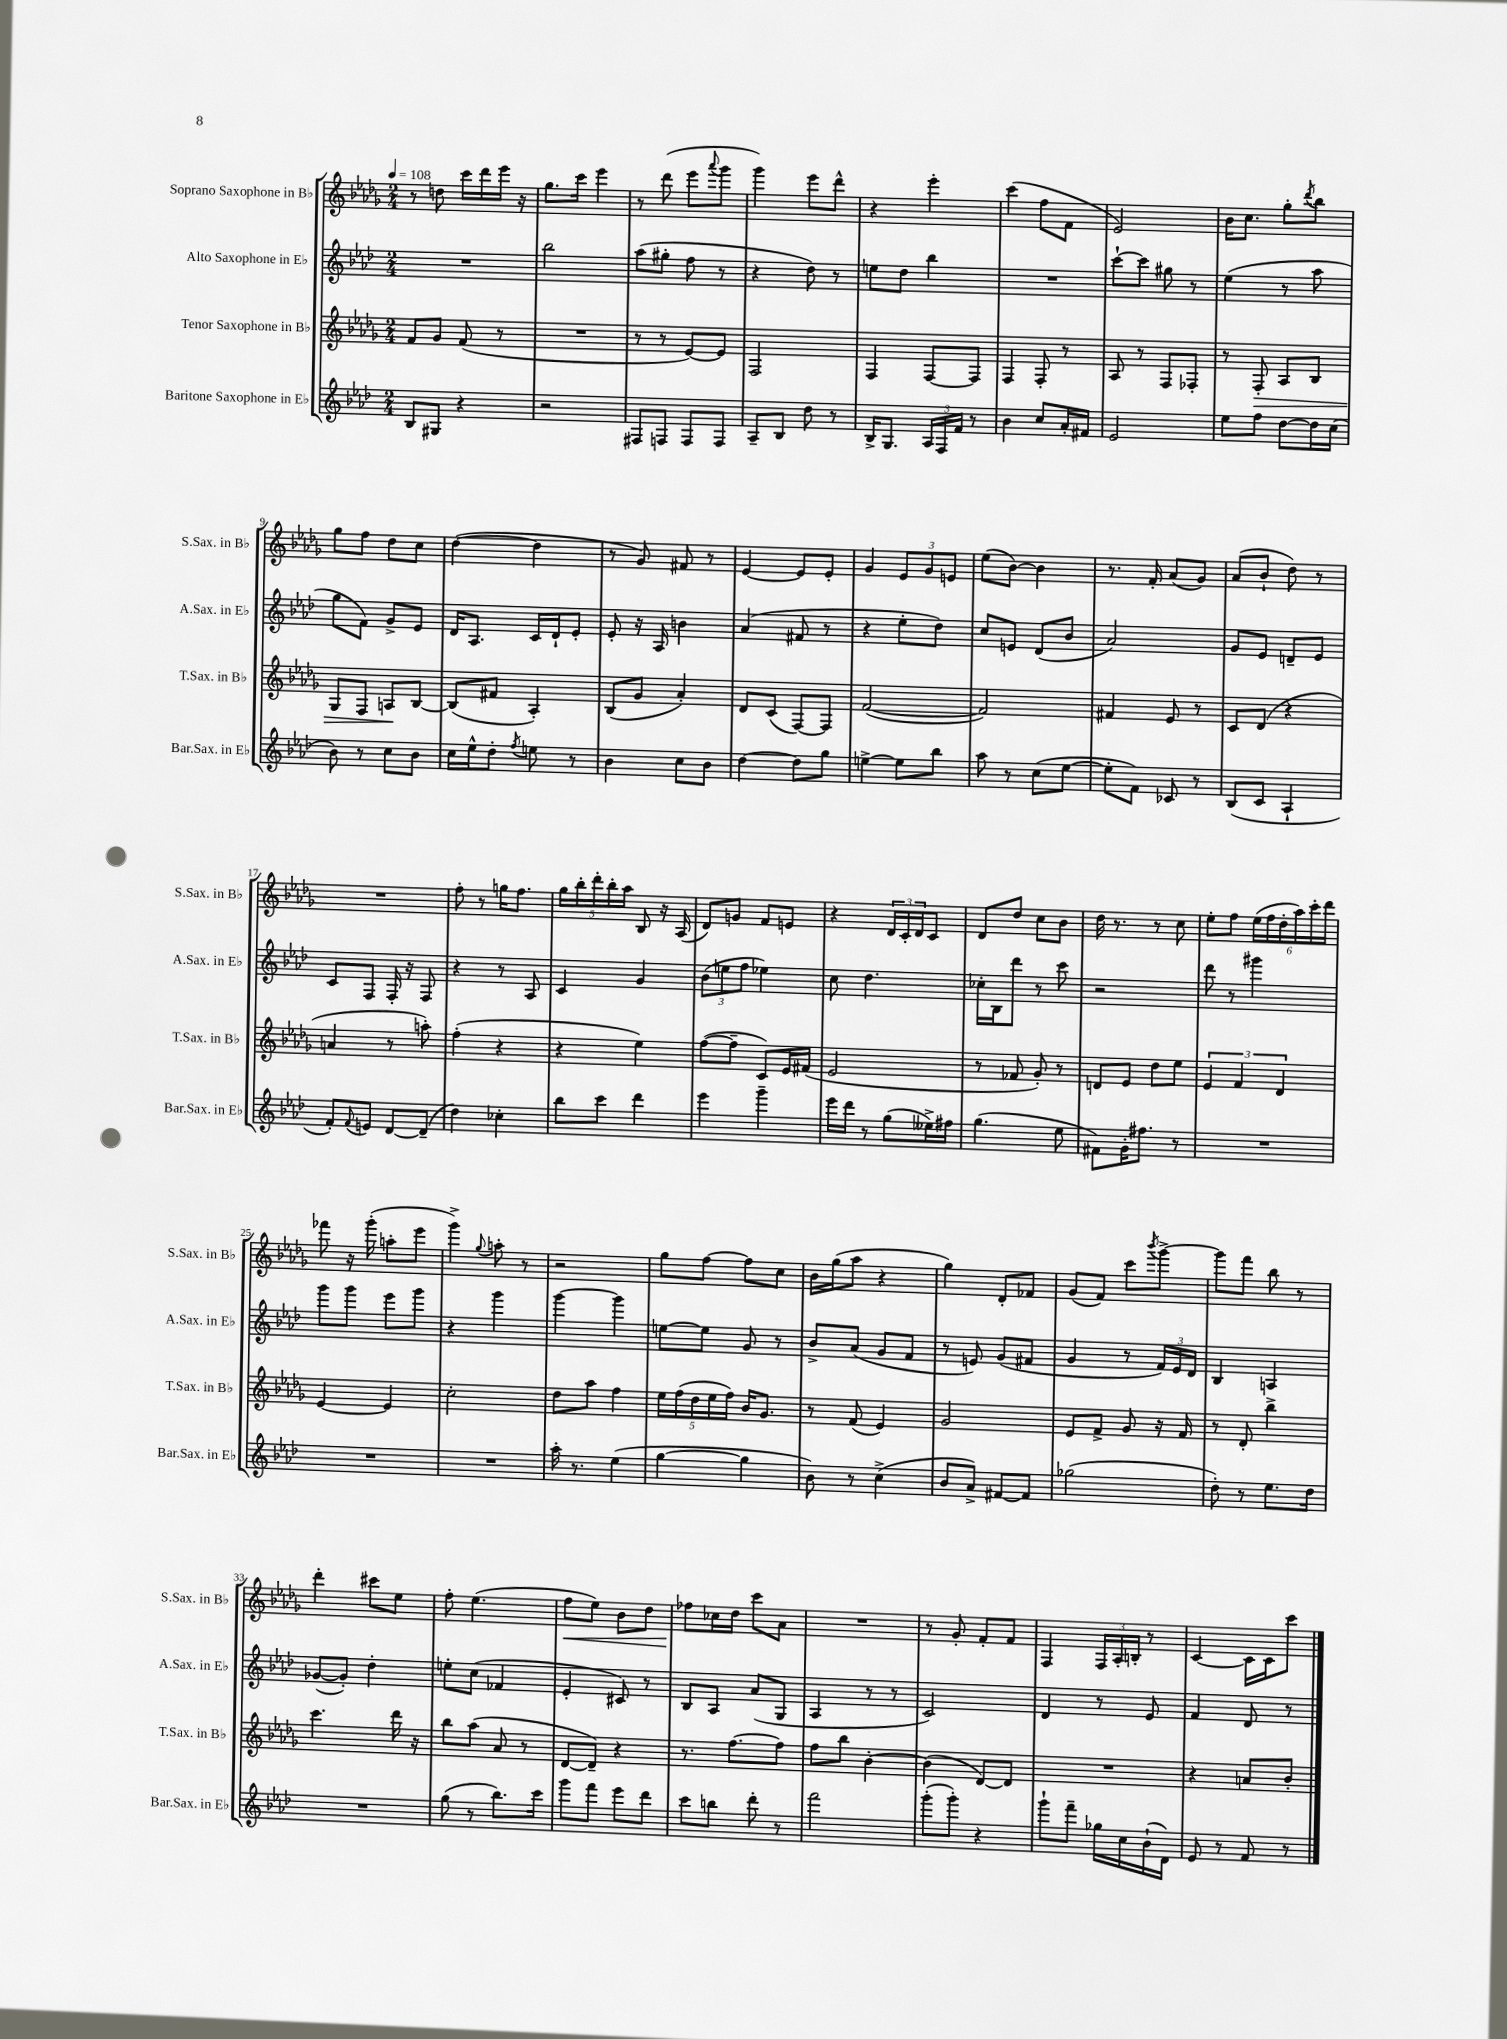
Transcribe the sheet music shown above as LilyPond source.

<<
\new StaffGroup <<
\new Staff = "s0" \with { instrumentName = "Soprano Saxophone in Bb" shortInstrumentName = "S.Sax. in Bb" } {
    \clef treble \key des \major \numericTimeSignature \time 2/4 \tempo 4 = 108
    r8 d''8 c'''16 des'''16 ees'''16 r16 |
    ges''8. c'''16 ees'''4 |
    r8 des'''8( ees'''8 \appoggiatura { aes'''8 } ges'''8 |
    ges'''4) ees'''8 des'''8-^ |
    r4 ees'''4-. |
    c'''4( f''8 f'8 |
    ees'2) |
    bes'16 c''8. ges''8-. \acciaccatura { des'''8 } bes''8 |
    ges''8 f''8 des''8 c''8 |
    des''4~( des''4 |
    r8 ges'8) fis'8 r8 |
    ees'4~ ees'8 ees'8-. |
    ges'4 \tuplet 3/2 { ees'8 ges'8 e'8 } |
    ees''8( bes'8~) bes'4 |
    r8. f'16-. aes'8( ges'8) |
    aes'8( bes'8-! des''8) r8 |
    R2 |
    f''8-. r8 g''16 f''8. |
    \tuplet 5/4 { ges''16 bes''16-. des'''16-. bes''16-. aes''16 } bes8 r16 aes16( |
    des'8) g'8 f'8 e'8 |
    r4 \tuplet 3/2 { des'16 c'16-. des'16 } c'8 |
    des'8 des''8 c''8 bes'8 |
    des''16 r8. r8 c''8 |
    ees''8-. f''8 \tuplet 6/4 { ees''16( f''16 des''16-. aes''16) c'''16-. des'''16 } |
    fes'''8 r16 ges'''16-.( a''8-. ees'''8 |
    ges'''4->) \appoggiatura { ges''8 } a''8-. r8 |
    r2 |
    ges''8 f''8~ f''8 c''8 |
    bes'16 ges''16( aes''8 r4 |
    ges''4) des'8-. fes'8 |
    ges'8( f'8) c'''8 \acciaccatura { bes'''8 } ges'''8~-> |
    ges'''8 f'''8 bes''8 r8 |
    des'''4-. cis'''8 ees''8 |
    f''8-. ees''4.( |
    f''8\< ees''8) bes'8 des''8 |
    fes''8\! ces''16 des''16 c'''8 aes'8 |
    R2 |
    r8 ges'8-. f'8-. f'8 |
    f4 \tuplet 3/2 { f16 aes16-. b16-. } r8 |
    c'4~ c'16 c'16 c'''8 \bar "|." |
}
\new Staff = "s1" \with { instrumentName = "Alto Saxophone in Eb" shortInstrumentName = "A.Sax. in Eb" } {
    \clef treble \key aes \major \numericTimeSignature \time 2/4
    R2 |
    bes''2 |
    aes''8( gis''8-. f''8 r8 |
    r4 des''8) r8 |
    e''8 des''8 bes''4 |
    R2 |
    c'''8~-! c'''8 gis''8 r8 |
    ees''4( r8 aes''8 |
    g''8 f'8) g'8-> ees'8 |
    des'16 aes8. c'16 des'16-! ees'8-. |
    ees'8-. r16 aes16 b'4 |
    aes'4( fis'8 r8 |
    r4 ees''8-. des''8) |
    c''8 e'8 des'8( bes'8 |
    aes'2) |
    g'8 ees'8 d'8-- ees'8 |
    c'8 f8 f16-. r16 f8 |
    r4 r8 aes8 |
    c'4 g'4 |
    \tuplet 3/2 { bes'8( e''8 f''8 } ees''4) |
    c''8 des''4. |
    ces''16-. bes16 des'''8 r8 c'''8 |
    r2 |
    des'''8 r8 gis'''4 |
    g'''8 g'''8 ees'''8 g'''8 |
    r4 g'''4 |
    g'''4~ g'''4 |
    e''8~ e''8 g'8 r8 |
    bes'8-> aes'8( g'8 f'8 |
    r8 e'8) g'8( fis'8 |
    g'4 r8 \tuplet 3/2 { f'16) ees'16 des'16 } |
    bes4 a4 |
    ges'8~( ges'8-.) des''4-. |
    e''8-. c''8( fes'4 |
    ees'4-. cis'8) r8 |
    bes8 aes8 aes'8( g8 |
    aes4 r8 r8 |
    c'2) |
    des'4 r8 ees'8 |
    f'4 des'8 r8 \bar "|." |
}
\new Staff = "s2" \with { instrumentName = "Tenor Saxophone in Bb" shortInstrumentName = "T.Sax. in Bb" } {
    \clef treble \key des \major \numericTimeSignature \time 2/4
    f'8 ges'8 f'8( r8 |
    R2 |
    r8 r8 ees'8~) ees'8 |
    f2 |
    f4 f8~ f8 |
    f4 f8-. r8 |
    aes8 r8 f8 fes8-. |
    r8 f8-.\> aes8 bes8 |
    ges8 f8 a8\! bes8~ |
    bes8( fis'8 aes4-.) |
    bes8( ges'8 aes'4-.) |
    des'8 c'8( f8~) f8 |
    f'2~( |
    f'2) |
    fis'4 ees'8 r8 |
    c'8 des'8( r4 |
    a'4 r8 a''8-.) |
    f''4-.( r4 |
    r4 ees''4) |
    f''8~( f''8-- c'8) ees'16 fis'16( |
    ees'2 |
    r8 fes'8 ges'8-.) r8 |
    d'8 ees'8 des''8 ees''8 |
    \tuplet 3/2 { ees'4 f'4 des'4 } |
    ees'4~ ees'4 |
    c''2-. |
    des''8 aes''8 f''4 |
    \tuplet 5/4 { ees''16 f''16( des''16 ees''16 f''16) } bes'16 ges'8. |
    r8 f'8( ees'4) |
    ges'2 |
    ees'8 f'8-> ges'8 r16 f'16 |
    r8 des'8-. bes''4-> |
    c'''4. des'''16 r16 |
    bes''8 aes''8( aes'8 r8 |
    des'8~ des'8--) r4 |
    r8. f''8.~ f''8 |
    f''8 bes''8 bes'4~-. |
    bes'4( des'8~) des'8 |
    R2 |
    r4 a'8 bes'8-. \bar "|." |
}
\new Staff = "s3" \with { instrumentName = "Baritone Saxophone in Eb" shortInstrumentName = "Bar.Sax. in Eb" } {
    \clef treble \key aes \major \numericTimeSignature \time 2/4
    bes8 gis8 r4 |
    r2 |
    fis8 f8 f8 f8 |
    aes8-- bes8 des''8 r8 |
    bes16-> g8. \tuplet 3/2 { aes16 f16 f'16 } r8 |
    bes'4 c''8 aes'16-. fis'16 |
    ees'2 |
    ees''8 f''8 des''8~ des''16 c''16( |
    bes'8) r8 c''8 bes'8 |
    c''16 ees''16-^ des''8-. \acciaccatura { f''8 } e''8 r8 |
    bes'4 c''8 bes'8 |
    des''4~ des''8 g''8 |
    e''4~-> e''8 bes''8 |
    aes''8 r8 c''8( ees''8~ |
    ees''8-. f'8) ces'8 r8 |
    bes8( c'8 aes4-! |
    f'8-.) \appoggiatura { f'8 } e'8 des'8~ des'8--( |
    des''4) ces''4-. |
    bes''8 c'''8 des'''4 |
    ees'''4 g'''4-- |
    ees'''16 des'''16 r8 g''8( eeses''16->) fis''16 |
    g''4.( ees''8 |
    fis'8) g'16-. fis''8. r8 |
    R2 |
    R2 |
    R2 |
    aes''16-. r8. ees''4( |
    g''4~ g''4 |
    bes'8) r8 c''4->( |
    bes'8 aes'8->) fis'8~ fis'8 |
    ges''2( |
    des''8-.) r8 ees''8. des''16 |
    R2 |
    g''8( r8 bes''8.) c'''16 |
    g'''8 f'''8 ees'''8 des'''8 |
    c'''8 b''8 des'''8-. r8 |
    f'''2 |
    g'''8-.( g'''8-.) r4 |
    g'''8-! f'''8-- ges''16 c''16 bes'16-!( des'16) |
    ees'8 r8 f'8 r8 \bar "|." |
}
>>
>>
